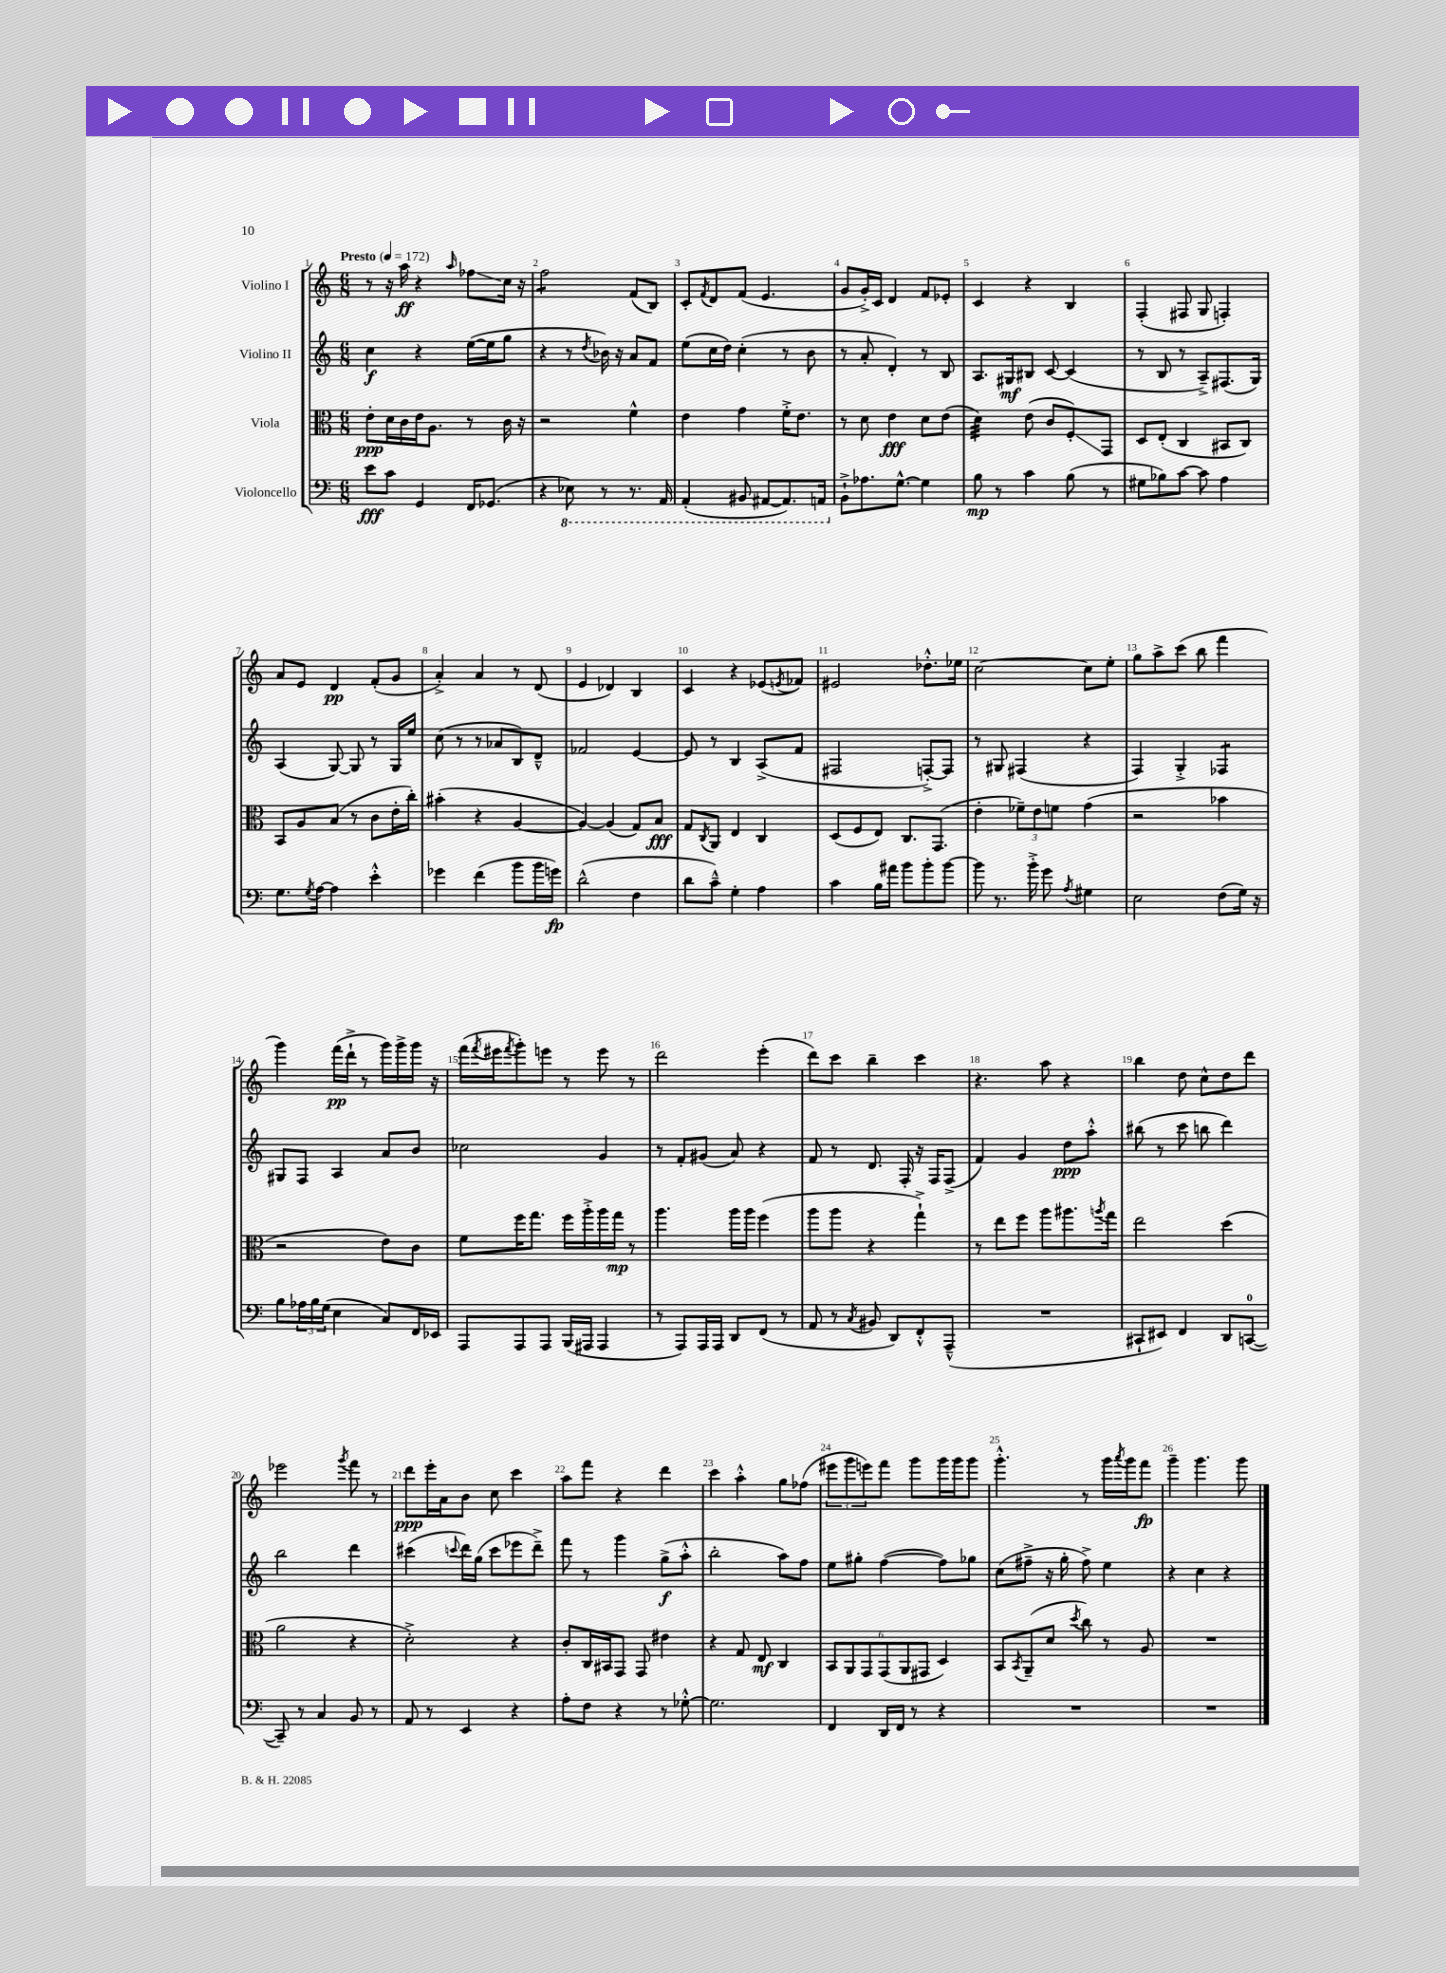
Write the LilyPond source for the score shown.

<<
\new StaffGroup <<
\new Staff = "s0" \with { instrumentName = "Violino I" } {
    \clef treble \key c \major \numericTimeSignature \time 6/8 \tempo "Presto" 4 = 172
    r8 r16 a''16\ff r4 \grace { a''16 } fes''8\glissando c''16 r16 |
    f''2:8 f'8( b8) |
    c'8-. \acciaccatura { f'8 } d'8 f'8( e'4. |
    g'8 g'16-.->) c'16 d'4 f'8 ees'8-. |
    c'4 r4 b4 |
    f4-.( fis8 g8 f4-.) |
    a'8 e'8 d'4\pp f'8-.( g'8 |
    a'4-.->) a'4 r8 d'8( |
    e'4 des'4) b4 |
    c'4 r4 ees'8( \acciaccatura { e'8 } fes'8) |
    eis'2 des''8.-.-^ ees''16 |
    c''2~ c''8 e''8-. |
    g''8 a''8-> c'''8( b''8 f'''4 |
    g'''4) f'''16\pp( d'''16-!-> r8 g'''16) g'''16-> g'''16 r16 |
    f'''16( \acciaccatura { f'''8 } eis'''16 \acciaccatura { f'''8 } g'''8-.) e'''8 r8 e'''8 r8 |
    d'''2 e'''4-.( |
    d'''8) c'''8 b''4-- c'''4 |
    r4. a''8 r4 |
    b''4 d''8 c''8-^ d''8 d'''8 |
    ees'''2 \acciaccatura { g'''8 } f'''8 r8 |
    d'''8\ppp e'''16-. a'16 b'8 c''8 c'''4 |
    a''8 f'''8 r4 d'''4 |
    c'''4 a''4-.-^ g''8 fes''8( |
    \tuplet 3/2 { eis'''8 g'''8 e'''8) } f'''8 g'''8 g'''16 g'''16 g'''8 |
    g'''4.-.-^ r8 g'''16 \acciaccatura { a'''8 } g'''16 f'''8\fp |
    g'''4-- g'''4. g'''8 \bar "|." |
}
\new Staff = "s1" \with { instrumentName = "Violino II" } {
    \clef treble \key c \major \numericTimeSignature \time 6/8
    c''4\f r4 e''16~( e''16 g''8 |
    r4 r8 \acciaccatura { d''8 } bes'16) r16 a'8 f'8 |
    e''8( c''16 d''16) c''4-.( r8 b'8 |
    r8 a'8-. d'4-.) r8 b8 |
    a8. gis16\mf bis8 c'8~ c'4( |
    r8 b8 r8 a8--->) fis8.( g16) |
    a4( g8~) g8 r8 g16 e''16 |
    c''8( r8 r8 aes'8 b8) d'8---^ |
    fes'2 e'4~ |
    e'8 r8 b4 a8->( f'8 |
    fis2 f8~-.->) f8 |
    r8 gis8 fis4( r4 |
    f4) g4-.-> fes4:8 |
    gis8 f8 a4 a'8 b'8 |
    ces''2 g'4 |
    r8 f'8-. gis'8( a'8) r4 |
    f'8 r8 d'8. f16-. r16 f16 f8->( |
    f'4) g'4 d''8\ppp a''8-.-^ |
    bis''8( r8 c'''8 b''8 d'''4) |
    b''2 d'''4 |
    cis'''4( \appoggiatura { c'''8 } d'''16) g''16( c'''8 ees'''8 d'''8--->) |
    f'''8 r8 g'''4 g''8->\f( a''8-.-^ |
    b''2-. a''8) f''8 |
    e''8 gis''8-. f''4~( f''8) ges''8 |
    c''8( fis''8---> r16 g''16-. fis''8->) e''4 |
    r4 c''4 r4 \bar "|." |
}
\new Staff = "s2" \with { instrumentName = "Viola" } {
    \clef alto \key c \major \numericTimeSignature \time 6/8
    e'8-.\ppp d'16 c'16 e'16 a8. r8 c'16 r16 |
    r2 f'4-^ |
    e'4 g'4 f'16-.-> e'8. |
    r8 d'8 e'4\fff d'8 e'8( |
    d'4:32) e'8( c'8 f8-.\glissando) g,8 |
    d8 e8-.( c4 bis,8 c8) |
    b,8 a8 b8( r8 c'8 e'16-. c''16-.) |
    bis'4-.( r4 a4~ |
    a4~) a4( g8) b8\fff |
    g8 \acciaccatura { c8 } a,8 e4 c4 |
    d8( f8 e8) c8. g,8.( |
    e'4-. \tuplet 3/2 { fes'8--) e'8 f'8 } g'4( |
    r2 bes'4 |
    r2 e'8) c'8 |
    f'8 f''16 g''8. f''16 a''16-.-> a''16 g''16\mp r8 |
    a''4. a''16 a''16 f''4( |
    a''8 a''8 r4 g''4-!->) |
    r8 e''8 f''8 a''8 ais''8. \acciaccatura { a''8 } g''16 |
    e''2 d''4( |
    a'2 r4 |
    d'2-.->) r4 |
    c'8-. c16 bis,16 g,8 g,8 eis'4 |
    r4 g8 e8\mf c4 |
    \tuplet 6/4 { b,8 a,8 g,8 g,8( a,8 gis,8 } d4) |
    b,8 \acciaccatura { b,8 } a,8--( d'8 \acciaccatura { d''8 } c''8) r8 a8 |
    R2. \bar "|." |
}
\new Staff = "s3" \with { instrumentName = "Violoncello" } {
    \clef bass \key c \major \numericTimeSignature \time 6/8
    e'8\fff c'8 g,4 f,16 ges,8.( |
    r4 \ottava #-1 ees,8) r8 r8. a,,16 |
    a,,4-.( bis,,8 ais,,8~ ais,,8.) a,,16 \ottava #0 |
    b,8-!-> aes8. g8.~-^ g4 |
    b8\mp r8 c'4 b8( r8 |
    gis8 bes8) c'8~ c'8 a4 |
    g8. \acciaccatura { g8 } a16~ a4 e'4-.-^ |
    ges'4 f'4( b'8 b'16 g'16\fp) |
    d'2-^( f4 |
    d'8 c'8---^) g4-. a4 |
    c'4 b16 ais'16 b'8 b'8-. b'8~ |
    b'8 r8. b'16-.-> g'8 \acciaccatura { a8 } gis4 |
    e2 f8( g16) r16 |
    b8 \tuplet 3/2 { aes16 b16 g16( } e4 c8) f,16 ees,16 |
    a,,8 a,,8 a,,8 b,,16( ais,,16 ais,,4 |
    r8 a,,8) a,,16 a,,16 d,8 f,8( r8 |
    a,8 r8 \acciaccatura { c8 } bis,8 d,8) f,8-.-^ a,,8---^( |
    R2. |
    cis,8-! eis,8) f,4 d,8 c,8-0~( |
    c,8--) r8 c4 b,8 r8 |
    a,8 r8 e,4 r4 |
    a8-. f8 r4 r8 ges8~-.-^ |
    ges2. |
    f,4 d,16 f,16 r8 r4 |
    R2. |
    R2. \bar "|." |
}
>>
>>
\layout { \context { \Score \override BarNumber.break-visibility = ##(#f #t #t) barNumberVisibility = #all-bar-numbers-visible } }
